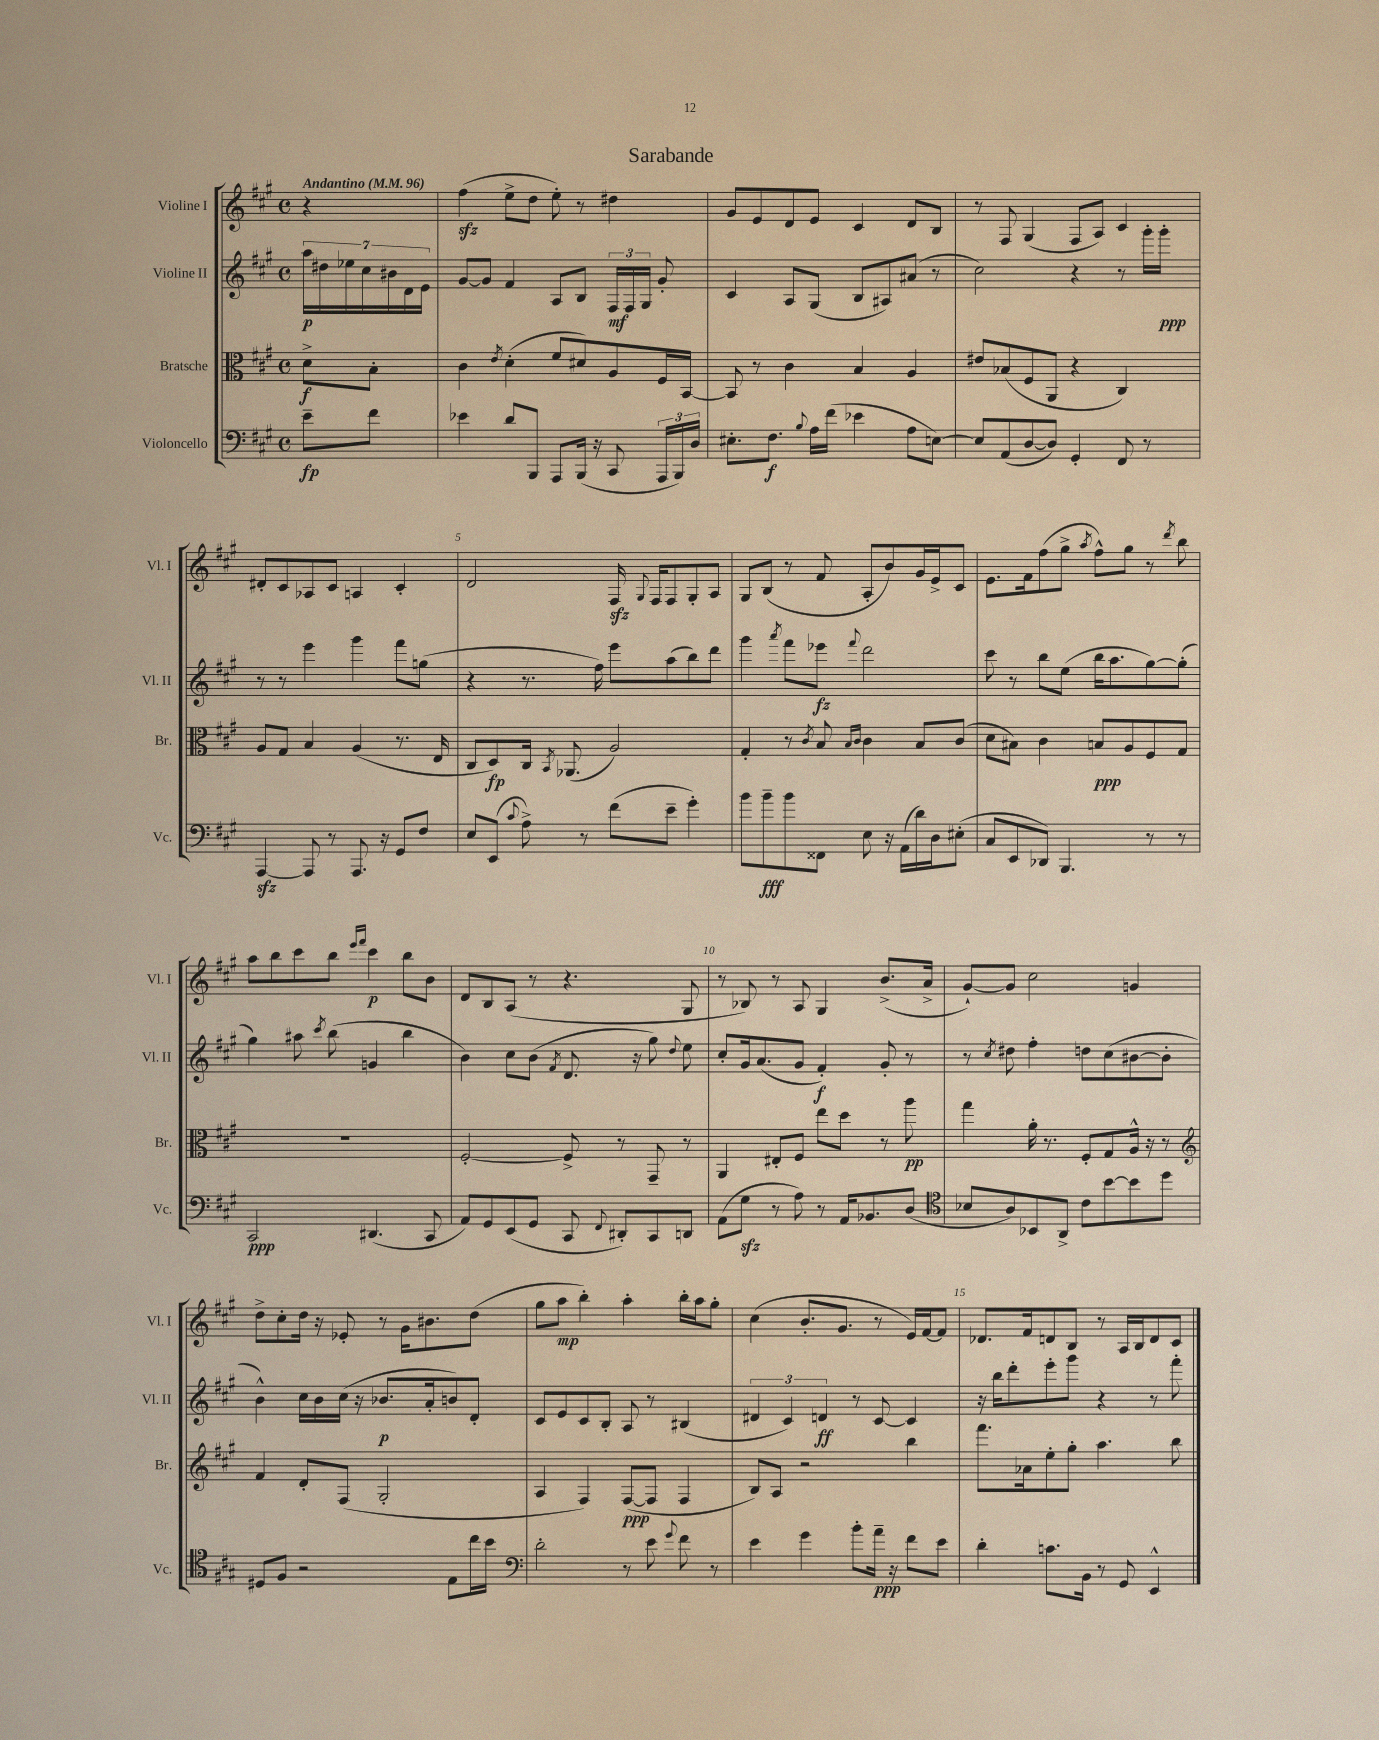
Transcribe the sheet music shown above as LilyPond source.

\header { title = "Sarabande" }
<<
\new StaffGroup <<
\new Staff = "s0" \with { instrumentName = "Violine I" shortInstrumentName = "Vl. I" } {
    \clef treble \key a \major \defaultTimeSignature \time 4/4 \partial 4 \tempo "Andantino" 4 = 96
    \autoBeamOff r4 |
    fis''4\sfz( e''8[-> d''8] e''8-.) r8 dis''4 |
    gis'8[ e'8 d'8 e'8] cis'4 d'8[ b8] |
    r8 fis8 gis4( fis8[ a8]) cis'4 |
    dis'8[-. cis'8 aes8 cis'8] a4 cis'4-. |
    d'2 fis16\sfz \appoggiatura { gis8 } fis16[ fis8 gis8-. a8] |
    gis8[ b8]( r8 fis'8 a8[-. b'8) gis'16 e'16-> cis'8] |
    e'8.[ fis'16 fis''8( gis''8]-> \acciaccatura { a''8 } fis''8[-^) gis''8] r8 \acciaccatura { d'''8 } b''8 |
    a''8[ b''8 cis'''8 b''8] \grace { e'''16[ fis'''16] } cis'''4\p b''8[ b'8] |
    d'8[ b8 a8]( r8 r4. gis8 |
    r8 bes8) r8 a8 gis4 b'8.[->( a'16]-> |
    gis'8[~-!) gis'8] cis''2 g'4 |
    d''8[-> cis''8-. d''16] r16 ees'8-. r8 gis'16[ bis'8. d''8]( |
    gis''8[ a''8]\mp b''4-.) a''4-. b''16[-. a''16 gis''8]-. |
    cis''4( b'8.[-. gis'8.] r8 e'16[) fis'16~ fis'8] |
    des'8.[ fis'16 d'8 b8] r8 a16[ b16 d'8 cis'8] \bar "|." |
}
\new Staff = "s1" \with { instrumentName = "Violine II" shortInstrumentName = "Vl. II" } {
    \clef treble \key a \major \defaultTimeSignature \time 4/4 \partial 4
    \autoBeamOff \tuplet 7/4 { a''16[\p dis''16 ees''16 cis''16 bis'16 d'16 e'16] } |
    gis'8[~ gis'8] fis'4 a8[ b8] \tuplet 3/2 { fis16[\mf fis16 gis16] } gis'8-. |
    cis'4 a8[ gis8]( b8[ ais8) ais'8]( r8 |
    cis''2) r4 r8 gis'''16[-. gis'''16]-.\ppp |
    r8 r8 e'''4 gis'''4 fis'''8[ g''8]( |
    r4 r8. fis''16) e'''8[ a''8( b''8) d'''8] |
    gis'''4 \acciaccatura { a'''8 } fis'''8[ ees'''8]\fz \appoggiatura { fis'''8 } d'''2 |
    cis'''8 r8 b''8[ e''8]( b''16[ a''8. gis''8~) gis''8]-.( |
    gis''4) ais''8 \acciaccatura { cis'''8 } b''8( g'4 b''4 |
    b'4) cis''8[ b'8]( \acciaccatura { fis'8 } d'8. r16 gis''8) \appoggiatura { d''8 } e''8 |
    cis''8[-. gis'16 a'8.( gis'8] fis'4-.\f) gis'8-. r8 |
    r8 \acciaccatura { cis''8 } dis''8 fis''4-. d''8[ cis''8( bis'8~ bis'8]-. |
    b'4-^) cis''16[ b'16 cis''16]( r16 bes'8.[\p a'16-. b'8) d'8]-. |
    cis'8[ e'8 cis'8 b8]-. a8 r8 bis4( |
    \tuplet 3/2 { dis'4 cis'4) d'4\ff } r8 cis'8~ cis'4 |
    r16 b''16[ d'''8-. e'''8-. gis'''8] r4 r8 fis'''8-. \bar "|." |
}
\new Staff = "s2" \with { instrumentName = "Bratsche" shortInstrumentName = "Br." } {
    \clef alto \key a \major \defaultTimeSignature \time 4/4 \partial 4
    \autoBeamOff d'8[->\f b8]-. |
    cis'4 \acciaccatura { e'8 } d'4-.( fis'8[ dis'8) a8 fis16 b,16]~ |
    b,8 r8 cis'4 b4 a4 |
    eis'8[ bes8( fis8 a,8] r4 cis4) |
    a8[ gis8] b4 a4( r8. e16 |
    cis8[ d8\fp) cis16] \acciaccatura { b,8 } aes,8.( a2) |
    gis4-. r8 \acciaccatura { cis'8 } b8 \grace { b16[ cis'16] } cis'4 b8[ cis'8]( |
    d'8[ bis8]) cis'4 b8[\ppp a8 fis8 gis8] |
    R1 |
    fis2~-. fis8-> r8 gis,8-- r8 |
    a,4 eis8[-. fis8] e''8[ d''8] r8 a''8\pp |
    gis''4 a'16-. r8. fis8[-. gis8 a16]-^ r16 r8 |
    \clef treble fis'4 d'8[-. fis8]( gis2-. |
    a4 fis4) fis8[~\ppp( fis8] fis4 |
    b8[) a8] r2 b''4 |
    fis'''8.[ aes'16 e''8-. gis''8]-. a''4. b''8 \bar "|." |
}
\new Staff = "s3" \with { instrumentName = "Violoncello" shortInstrumentName = "Vc." } {
    \clef bass \key a \major \defaultTimeSignature \time 4/4 \partial 4
    \autoBeamOff e'8[--\fp fis'8] |
    ees'4 d'8[ b,,8] a,,8[ b,,16]( r16 cis,8 \tuplet 3/2 { a,,16[ b,,16) d16] } |
    eis8.[-. fis8.]\f \appoggiatura { b8 } a16[ fis'16]( ees'4 a8[ e8]~) |
    e8[ a,8( d8~ d8]) gis,4-. fis,8 r8 |
    a,,4~\sfz a,,8 r8 a,,8. r16 gis,8[ fis8] |
    e8[ e,8]( \appoggiatura { cis'8 } a8->) r8 fis'8[( e'8]-- gis'4-.) |
    b'8[ b'8--\fff b'8 fisis,8] e8 r16 a,16[( d'16) d16 eis8]-.( |
    cis8[ e,8 des,8]) b,,4. r8 r8 |
    cis,2\ppp dis,4.( cis,8 |
    a,8[) gis,8 e,8( gis,8] cis,8 \appoggiatura { fis,8 } dis,8[-.) cis,8 d,8] |
    a,8[( gis8]\sfz r8 a8) r8 a,16[ bes,8. d8]( |
    \clef tenor bes8[ a8) bes,8 a,8]-> cis'8[ b'8~ b'8 d''8] |
    dis8[ fis8] r2 e8[ cis''16 b'16] |
    \clef bass d'2-. r8 e'8 \appoggiatura { gis'8 } fis'8 r8 |
    e'4 gis'4 b'8[-. a'16]--\ppp r16 fis'8[ e'8] |
    d'4-. c'8.[ b,16] r8 gis,8 e,4-^ \bar "|." |
}
>>
>>
\layout { \context { \Score \override BarNumber.break-visibility = ##(#f #t #t) barNumberVisibility = #(every-nth-bar-number-visible 5) } }
